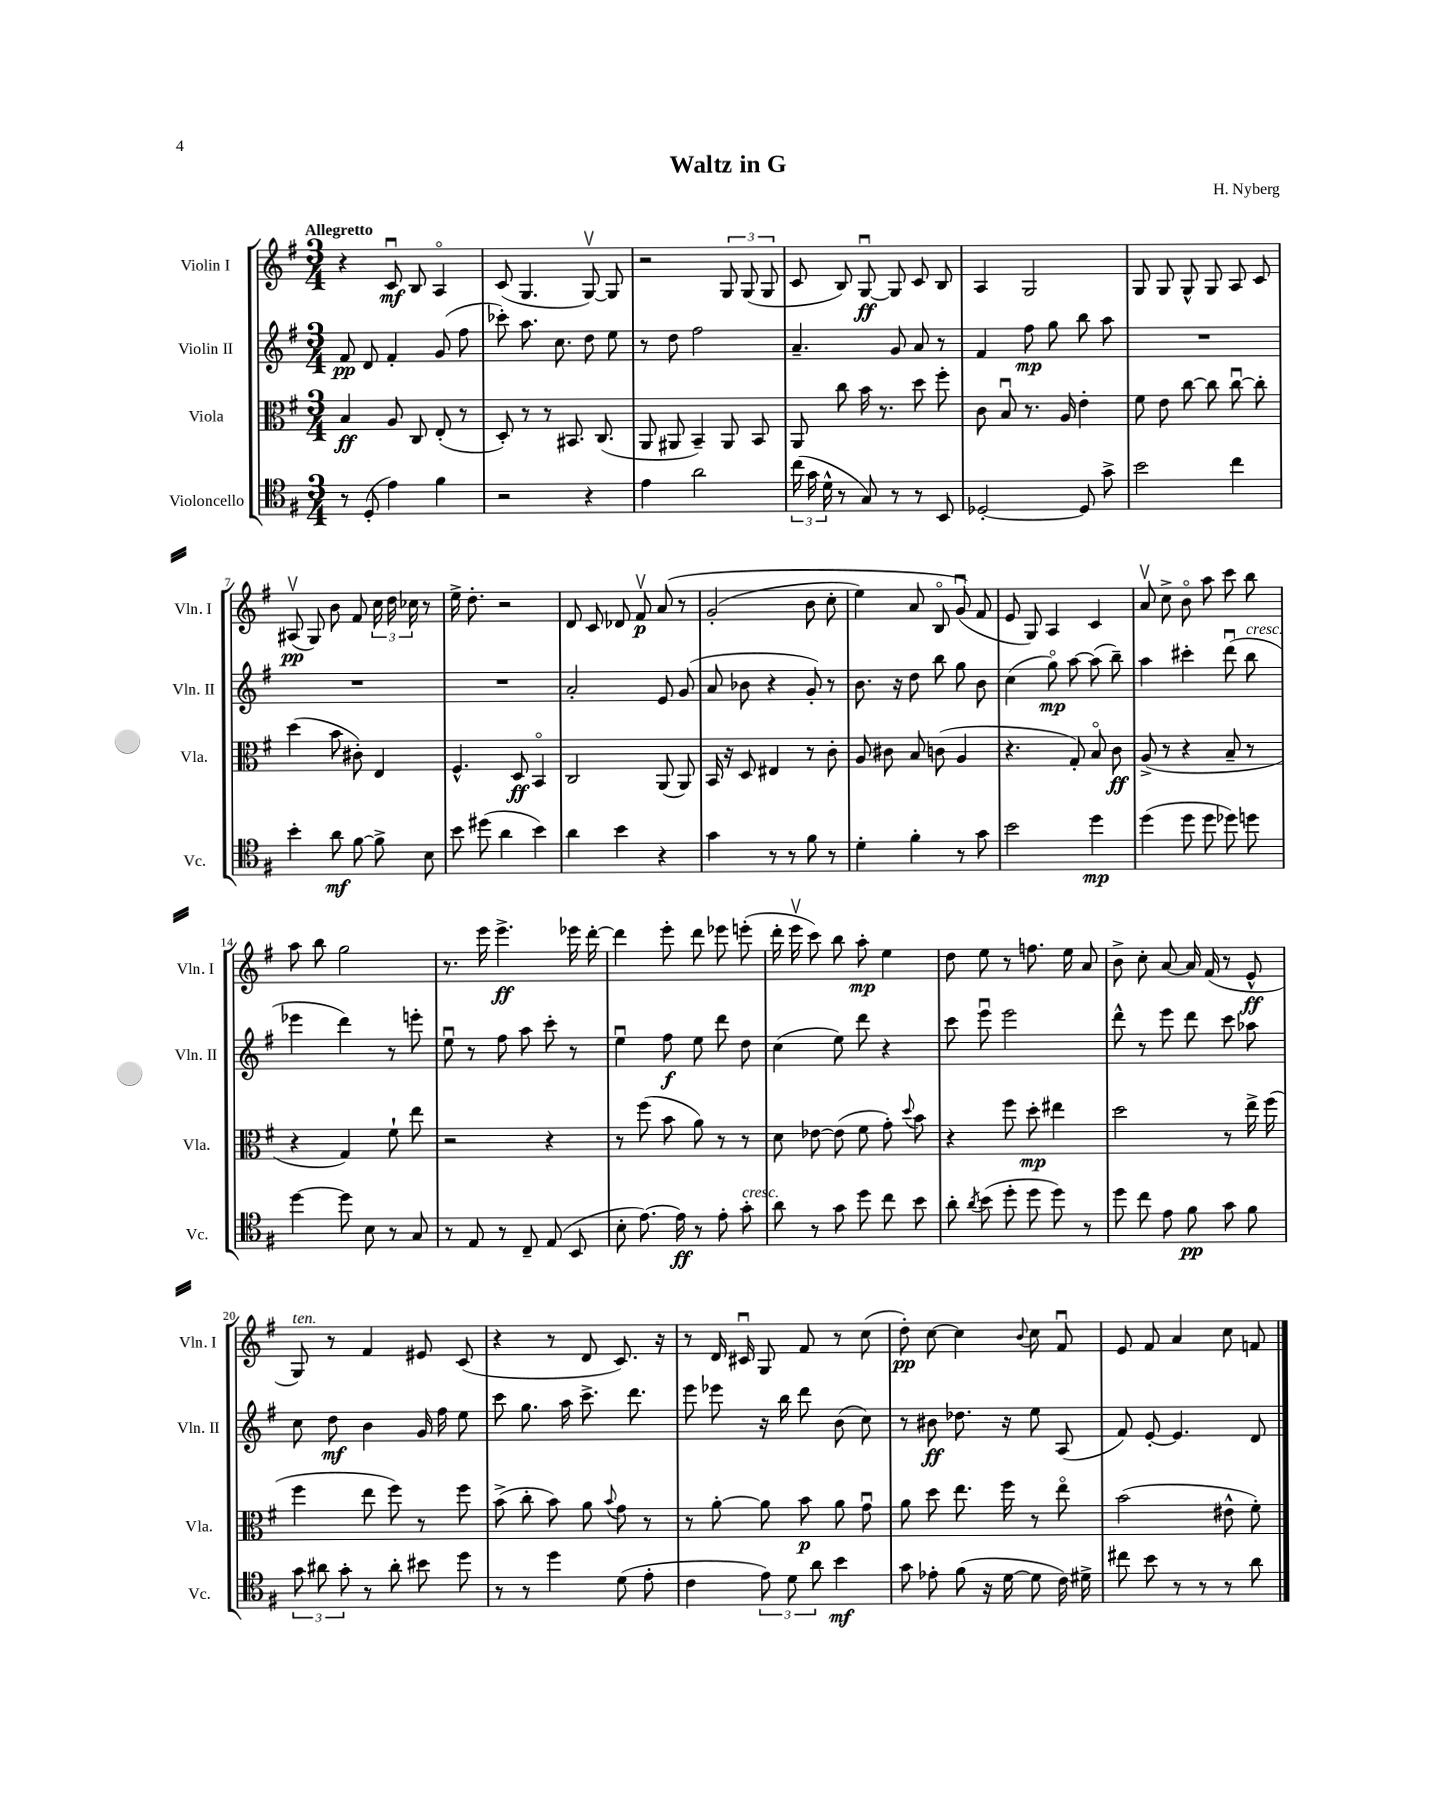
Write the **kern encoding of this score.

**kern	**dynam	**kern	**dynam	**kern	**dynam	**kern	**dynam
*part4	*part4	*part3	*part3	*part2	*part2	*part1	*part1
*staff4	*staff4	*staff3	*staff3	*staff2	*staff2	*staff1	*staff1
*I"Violoncello	*	*I"Viola	*	*I"Violin II	*	*I"Violin I	*
*I'Vc.	*	*I'Vla.	*	*I'Vln. II	*	*I'Vln. I	*
*clefC4	*	*clefC3	*	*clefG2	*	*clefG2	*
*k[f#]	*	*k[f#]	*	*k[f#]	*	*k[f#]	*
*M3/4	*	*M3/4	*	*M3/4	*	*M3/4	*
=1	=1	=1	=1	=1	=1	=1	=1
!	!	!	!	!	!	!LO:TX:a:B:t=Allegretto	!
8r	.	4B/	ff	8f#/	pp	4r	.
(8D'/	.	.	.	8d/	.	.	.
4e\)	.	8A/	.	4f#'/	.	8cu/	mf
.	.	8C/	.	.	.	8B/	.
4f#\	.	(8E'/	.	(8g/	.	4A/	.
.	.	8r	.	8ff#\	.	.	.
=2	=2	=2	=2	=2	=2	=2	=2
2r	.	8D'/)	.	8ccc-X'\)	.	(8c/	.
.	.	8r	.	8.aa\	.	4.G/	.
.	.	8r	.	.	.	.	.
.	.	.	.	8.cc\	.	.	.
.	.	8.BB#X/	.	.	.	.	.
4r	.	.	.	8dd\	.	[8Gv/)	.
.	.	(8.C/	.	.	.	.	.
.	.	.	.	8ee\	.	8G/]	.
=3	=3	=3	=3	=3	=3	=3	=3
4e\	.	8AA/	.	8r	.	2r	.
.	.	8AA#X/	.	8dd\	.	.	.
2a\	.	4BB~/)	.	2ff#\	.	.	.
.	.	8AA#/	.	.	.	12G/	.
.	.	.	.	.	.	(12G/	.
.	.	8BB/	.	.	.	.	.
.	.	.	.	.	.	12G/	.
=4	=4	=4	=4	=4	=4	=4	=4
(24cc\	.	8AA/	.	4.a~/	.	8c/	.
24g\	.	.	.	.	.	.	.
24d^^\	.	.	.	.	.	.	.
8r	.	8cc\	.	.	.	8B/)	.
8G/)	.	16b\	.	.	.	[8Gu/	ff
.	.	8.r	.	.	.	.	.
8r	.	.	.	8g/	.	8G/]	.
8r	.	8dd\	.	8a/	.	8c/	.
8BB/	.	8ff#'\	.	8r	.	8B/	.
=5	=5	=5	=5	=5	=5	=5	=5
[2D-X'/	.	8c\	.	4f#/	.	4A/	.
.	.	8Bu/	.	.	.	.	.
.	.	8.r	.	8ff#\	mp	2G/	.
.	.	.	.	8gg\	.	.	.
.	.	16A/	.	.	.	.	.
8D-/]	.	4e'\	.	8bb\	.	.	.
8g^\	.	.	.	8aa\	.	.	.
=6	=6	=6	=6	=6	=6	=6	=6
2b\	.	8f#\	.	2.r	.	8G/	.
.	.	8e\	.	.	.	8G/	.
.	.	[8cc\	.	.	.	8G^^/	.
.	.	8cc\]	.	.	.	8G/	.
4cc\	.	[8ccu\	.	.	.	8A/	.
.	.	8cc'\]	.	.	.	8c/	.
!!LO:LB:g=z
=7	=7	=7	=7	=7	=7	=7	=7
4b'\	.	(4dd\	.	2.r	.	(8A#Xv/	pp
.	.	.	.	.	.	8G/)	.
8a\	mf	8b\	.	.	.	8b\	.
[8f#\	.	8c#X'\)	.	.	.	8f#/	.
8f#^\]	.	4E/	.	.	.	24cc\	.
.	.	.	.	.	.	24dd\	.
.	.	.	.	.	.	24cc-X\	.
8B\	.	.	.	.	.	8r	.
=8	=8	=8	=8	=8	=8	=8	=8
8b\	.	4.F#^^/	.	2.r	.	16ee^\	.
.	.	.	.	.	.	8.dd'\	.
(8dd#X\	.	.	.	.	.	.	.
4a\	.	.	.	.	.	2r	.
.	.	8D/	ff	.	.	.	.
4b\)	.	4BB/	.	.	.	.	.
=9	=9	=9	=9	=9	=9	=9	=9
4a\	.	2C/	.	2a'/	.	8d/	.
.	.	.	.	.	.	8c/	.
4b\	.	.	.	.	.	8d-X/	.
.	.	.	.	.	.	8f#v/	p
4r	.	(8AA/	.	8e/	.	(8a/	.
.	.	8AA/)	.	(8g/	.	8r	.
=10	=10	=10	=10	=10	=10	=10	=10
4g\	.	16BB/	.	8a/	.	(2g'/	.
.	.	16r	.	.	.	.	.
.	.	8D/	.	8b-X\	.	.	.
8r	.	4E#X/	.	4r	.	.	.
8r	.	.	.	.	.	.	.
8f#\	.	8r	.	8g'/)	.	8b\	.
8r	.	8c'\	.	8r	.	8cc'\	.
=11	=11	=11	=11	=11	=11	=11	=11
4d'\	.	8A/	.	8.b\	.	4ee\)	.
.	.	8c#X\	.	.	.	.	.
.	.	.	.	16r	.	.	.
4f#'\	.	8B/	.	8dd\	.	8a/	.
.	.	(8cn\	.	8bb\	.	8B/	.
8r	.	4A/	.	8gg\	.	(8gu/)	.
8g\	.	.	.	8b\	.	8f#/	.
=12	=12	=12	=12	=12	=12	=12	=12
2b\	.	4.r	.	(4cc\	.	8e/	.
.	.	.	.	.	.	8G/)	.
.	.	.	.	8gg\)	mp	4A/	.
.	.	8G'/)	.	[8aa\	.	.	.
4dd\	mp	8B/	.	(8aa\]	.	4c/	.
.	.	8c\	ff	8bb~\)	.	.	.
=13	=13	=13	=13	=13	=13	=13	=13
(4dd\	.	(8A^/	.	4aa\	.	8av/	.
.	.	8r	.	.	.	8cc^\	.
8dd\	.	4r	.	4ccc#X'\	.	8b\	.
8dd\	.	.	.	.	.	8aa\	.
8dd-X\)	.	8B~/	.	(8dddu\	.	8ccc\	.
!	!	!	!	!LO:TX:a:i:t=cresc.	!	!	!
8ddn\	.	8r	.	8bb\	.	8bb\	.
!!LO:LB:g=z
=14	=14	=14	=14	=14	=14	=14	=14
[4dd\	.	4r	.	4eee-X\	.	8aa\	.
.	.	.	.	.	.	8bb\	.
8dd\]	.	4G/)	.	4ddd\)	.	2gg\	.
8B\	.	.	.	.	.	.	.
8r	.	8f#`\	.	8r	.	.	.
8G/	.	8ee\	.	8eeen'\	.	.	.
=15	=15	=15	=15	=15	=15	=15	=15
8r	.	2r	.	8eeu\	.	8.r	.
8E/	.	.	.	8r	.	.	.
.	.	.	.	.	.	16eee\	.
8r	.	.	.	8ff#\	.	4.eee^\	ff
8C~/	.	.	.	8aa\	.	.	.
(8E/	.	4r	.	8ccc'\	.	.	.
8BB/	.	.	.	8r	.	16eee-X\	.
.	.	.	.	.	.	[16ddd'\	.
=16	=16	=16	=16	=16	=16	=16	=16
8B'\	.	8r	.	4eeu\	.	4ddd\]	.
[8.e\)	.	(8ff#\	.	.	.	.	.
.	.	8b\	.	8ff#\	f	8eee'\	.
16e\]	ff	.	.	.	.	.	.
8r	.	8a\)	.	8ee\	.	8ddd\	.
8e'\	.	8r	.	8ddd\	.	8eee-X\	.
!LO:TX:a:i:t=cresc.	!	!	!	!	!	!	!
8g'\	.	8r	.	8dd\	.	(8eeen'\	.
=17	=17	=17	=17	=17	=17	=17	=17
8a\	.	8d\	.	(4cc\	.	16ddd'\	.
.	.	.	.	.	.	16eeev\	.
8r	.	[8e-X\	.	.	.	8ccc\)	.
8g\	.	(8e-\]	.	8ee\)	.	8bb\	.
8dd\	.	8f#\	.	8ddd\	.	8aa'\	mp
8cc\	.	8g'\)	.	4r	.	4ee\	.
.	.	8qqdd/	.	.	.	.	.
8b\	.	8b\	.	.	.	.	.
=18	=18	=18	=18	=18	=18	=18	=18
8a'\	.	4r	.	8ccc\	.	8dd\	.
8qa/	.	.	.	.	.	.	.
(8b\	.	.	.	8eeeu\	.	8ee\	.
8dd'\	.	8ff#\	.	2eee\	.	8r	.
8dd\	.	8dd'\	mp	.	.	8.ffn\	.
8dd\)	.	4ee#X\	.	.	.	.	.
.	.	.	.	.	.	16ee\	.
8r	.	.	.	.	.	8a/	.
=19	=19	=19	=19	=19	=19	=19	=19
8dd\	.	2dd\	.	8ddd^^\	.	8b^\	.
8cc\	.	.	.	8r	.	8cc'\	.
8e\	.	.	.	8eee\	.	[8a/	.
8f#\	pp	.	.	8ddd\	.	16a/]	.
.	.	.	.	.	.	(16f#/	.
8g\	.	8r	.	8ccc\	.	8r	.
8f#\	.	16ee^\	.	8aa-X\	.	8e^^/	ff
.	.	(16ff#\	.	.	.	.	.
!!LO:LB:g=z
=20	=20	=20	=20	=20	=20	=20	=20
!	!	!	!	!	!	!LO:TX:a:i:t=ten.	!
12g\	.	4ff#\	.	8cc\	.	8G/)	.
12a#X\	.	.	.	.	.	.	.
.	.	.	.	8dd\	mf	8r	.
12g'\	.	.	.	.	.	.	.
8r	.	8ee\	.	4b\	.	4f#/	.
8a#'\	.	8ff#\)	.	.	.	.	.
8b#X\	.	8r	.	16g/	.	8e#X/	.
.	.	.	.	16ff#\	.	.	.
8dd\	.	8ff#\	.	8ee\	.	(8c/	.
=21	=21	=21	=21	=21	=21	=21	=21
8r	.	(8b^\	.	8ccc\	.	4r	.
8r	.	8cc'\	.	8.gg\	.	.	.
4dd\	.	8b\)	.	.	.	8r	.
.	.	.	.	16aa\	.	.	.
.	.	8a\	.	8.ccc^\	.	8d/	.
.	.	8qqb/	.	.	.	.	.
(8d\	.	8g\	.	.	.	8.c/)	.
.	.	.	.	8.ddd\	.	.	.
8e'\	.	8r	.	.	.	.	.
.	.	.	.	.	.	16r	.
=22	=22	=22	=22	=22	=22	=22	=22
4c\	.	8r	.	8eee\	.	8r	.
.	.	[8a'\	.	8eee-X\	.	16d/	.
.	.	.	.	.	.	16c#Xu/	.
12e\)	.	8a\]	.	16r	.	8G/	.
.	.	.	.	16bb\	.	.	.
12d\	.	.	.	.	.	.	.
.	.	8b\	p	8ddd\	.	8f#/	.
12a\	.	.	.	.	.	.	.
4b\	mf	8a\	.	(8b\	.	8r	.
.	.	8gu\	.	8cc\)	.	(8cc\	.
=23	=23	=23	=23	=23	=23	=23	=23
8g\	.	8a\	.	8r	.	8dd'\)	pp
8e-X'\	.	8dd\	.	8b#X\	ff	[8cc\	.
(8f#\	.	8.ee\	.	8.dd-X\	.	4cc\]	.
16r	.	.	.	.	.	.	.
[16d\	.	16ff#\	.	16r	.	.	.
.	.	.	.	.	.	8qqb/	.
8d\]	.	8r	.	8ee\	.	8cc\	.
16c\)	.	8ee\	.	(8A/	.	8f#u/	.
16d#X^\	.	.	.	.	.	.	.
=24	=24	=24	=24	=24	=24	=24	=24
8cc#X\	.	(2b\	.	8f#/)	.	8e/	.
8b\	.	.	.	[8e'/	.	8f#/	.
8r	.	.	.	4.e/]	.	4a/	.
8r	.	.	.	.	.	.	.
8r	.	8e#X^^\	.	.	.	8cc\	.
8a\	.	8f#'\)	.	8d/	.	8fn/	.
==	==	==	==	==	==	==	==
*-	*-	*-	*-	*-	*-	*-	*-
